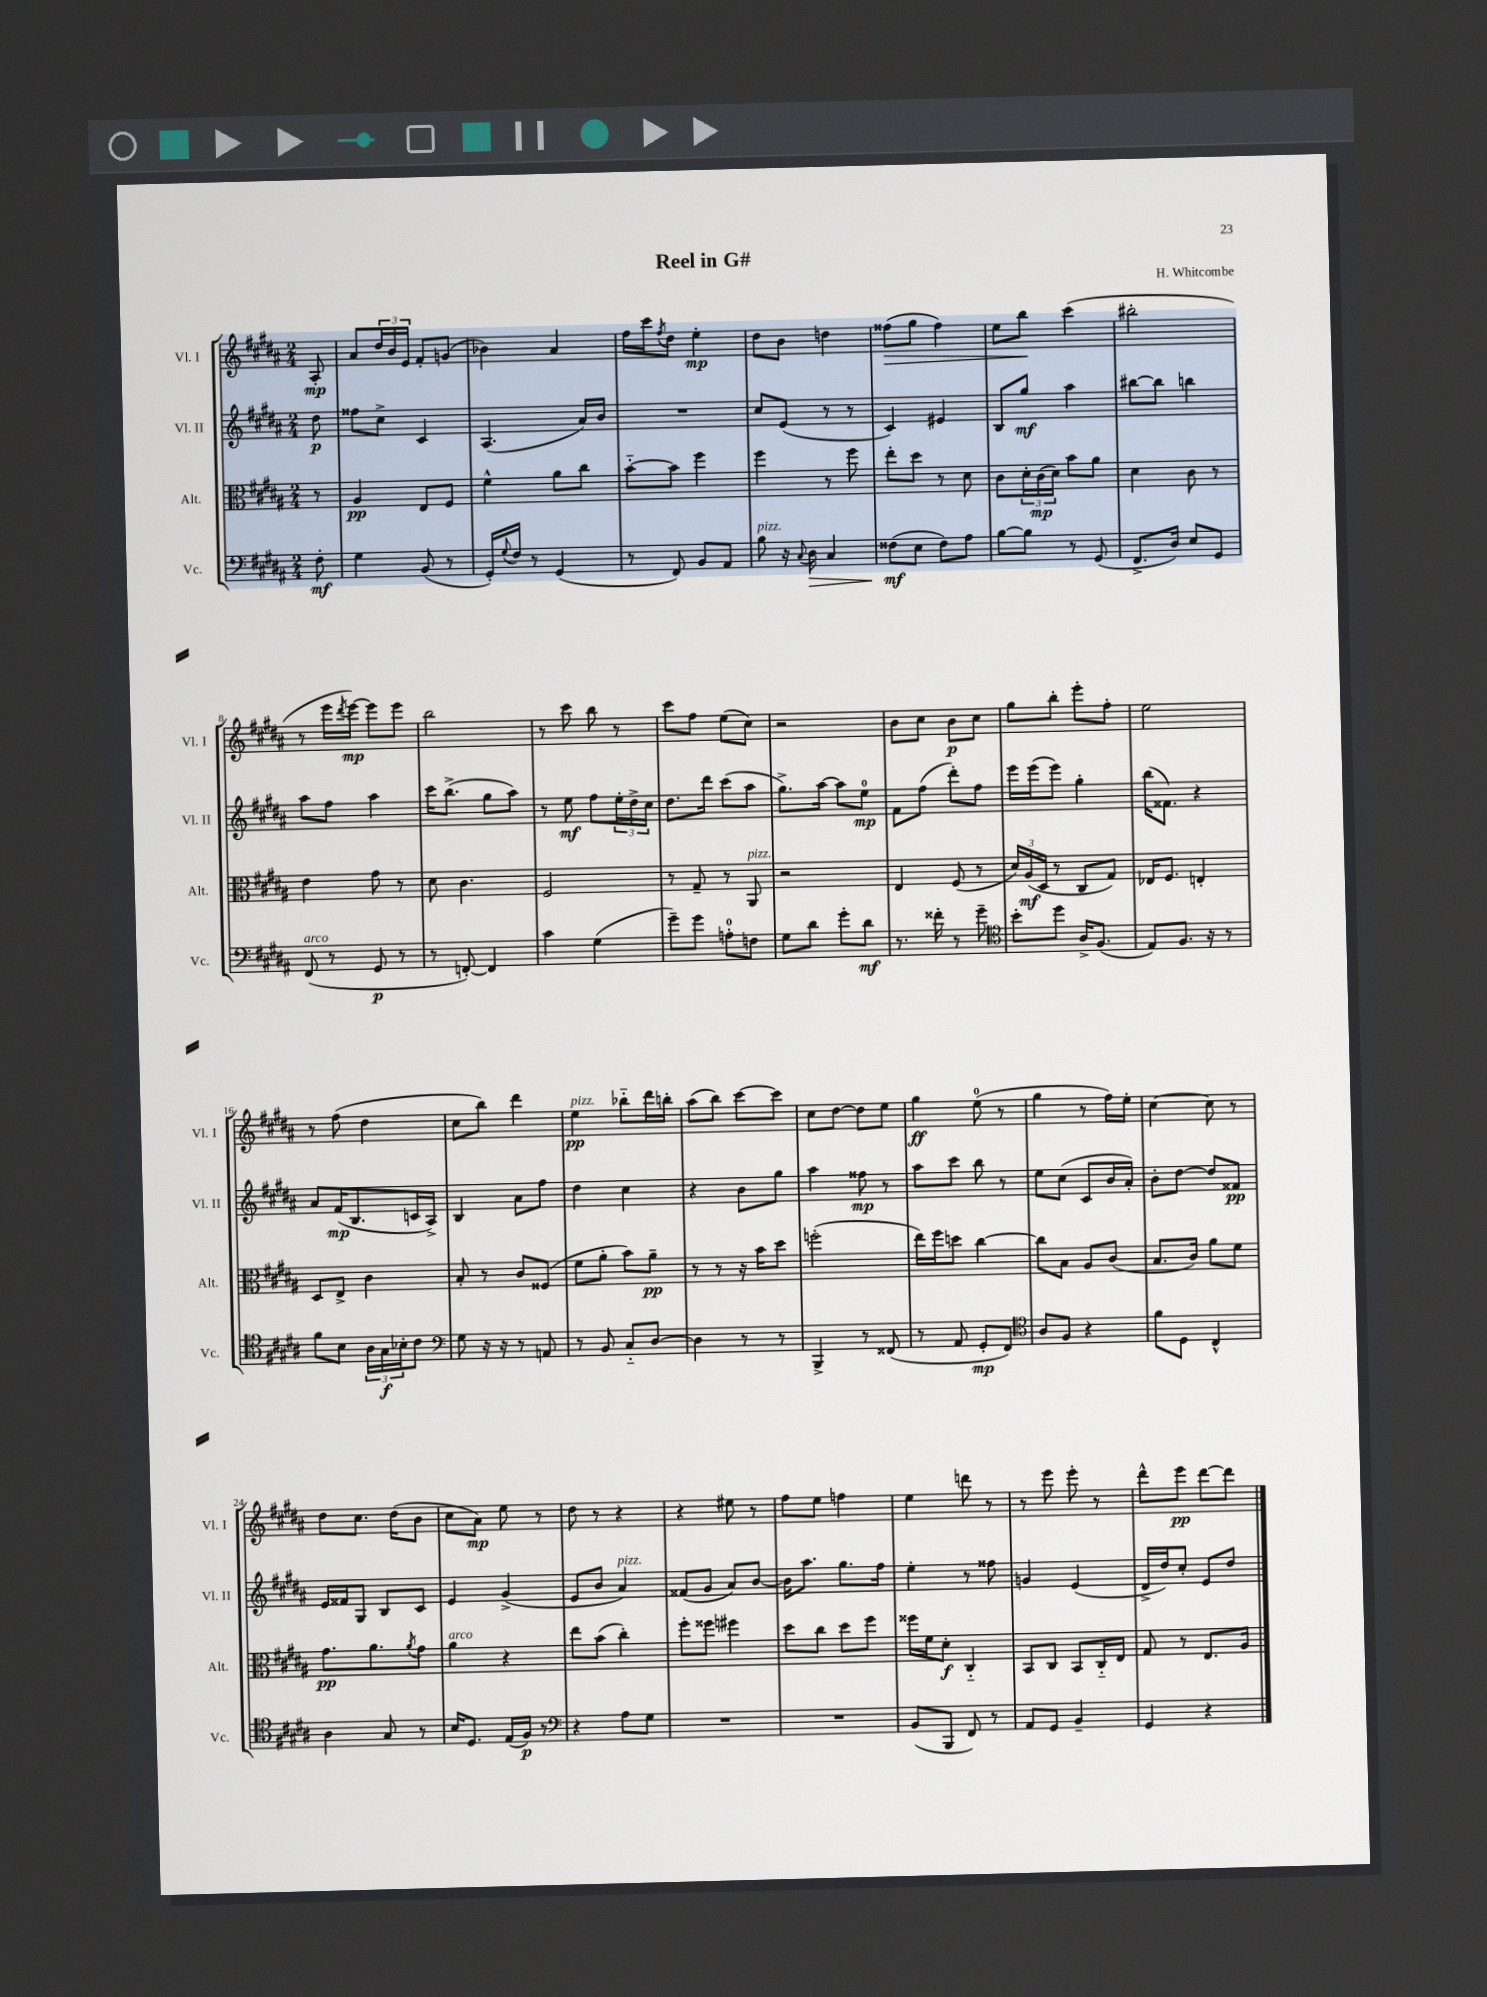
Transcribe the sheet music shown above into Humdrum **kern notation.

**kern	**kern	**kern	**kern
*staff4	*staff3	*staff2	*staff1
*clefF4	*clefC3	*clefG2	*clefG2
*k[f#c#g#d#a#]	*k[f#c#g#d#a#]	*k[f#c#g#d#a#]	*k[f#c#g#d#a#]
*M2/4	*M2/4	*M2/4	*M2/4
8F#'\	8r	8dd#\	8A#'/
=	=	=	=
4G#\	4A#/	8ff##\L	8a#/L
.	.	8cc#^\J	24dd#/L
.	.	.	24b/
.	.	.	24e/JJ
(8BB/	8E/L	4c#/	8f#'/L
8r	8F#/J	.	(8g/J
=	=	=	=
16GG#'/LL)	4f#^^\	(4.A#/	4b-\)
8qqG#/	.	.	.
16F#/JJ	.	.	.
8r	.	.	.
(4GG#/	8a#\L	.	4a#/
.	8cc#\J	16a#/LL)	.
.	.	16b/JJ	.
=	=	=	=
8r	[8b'~\L	2r	16ff#\LL
.	.	.	16ccc#\J
.	.	.	8qff#/
8FF#/)	8b\]J	.	8dd#\J
8BB/L	4ff#\	.	4ee'\
8AA#/J	.	.	.
=	=	=	=
8B\	4ff#\	8cc#/L	8dd#\L
16r	.	(8e/J	8b\J
8qqC#/	.	.	.
16D#\	.	.	.
4C#/	8r	8r	4dd\
.	8ff#\	8r	.
=	=	=	=
(8F##\L	8ee'\L	4c#/)	(8ff##\L
8E\J	8dd#\J	.	8gg#\J
8F##\L)	8r	4e#/	4ff##\)
8A#\J	8d#\	.	.
=	=	=	=
[8B\L	8c#\L	8B/L	8ee\L
8B\]J	24d#'\L	8gg#/J	8bb\J
.	(24c#\	.	.
.	24d#\JJ)	.	.
8r	8b\L	4aa#\	(4ccc#\
(8GG#/	8a#\J	.	.
=	=	=	=
8.FF#^/L	4d#\	[8bb#\L	2bb#'\
.	.	8bb#\]J	.
16D#/Jk)	.	.	.
8E/L	8c#\	4bb\	.
8GG#/J	8r	.	.
=	=	=	=
(8FF#/	4e\	8aa#\L	8r
8r	.	8ff#\J	16eee\LL
.	.	.	8qddd#/
.	.	.	[16eee\JJ)
8GG#/	8g#\	4aa#\	8eee\]L
8r	8r	.	8eee\J
=	=	=	=
8r	8d#\	16ccc#\LK	2bb\
.	.	(8.bb^\J	.
[8FF'/)	4.c#\	.	.
4FF/]	.	8gg#\L	.
.	.	8aa#\J)	.
=	=	=	=
4c#\	2F#/	8r	8r
.	.	8ee\	8ccc#\
(4G#\	.	8ff#\L	8bb\
.	.	24ee'\L	8r
.	.	24dd#^\	.
.	.	24cc#\JJ	.
=	=	=	=
8g#~\L)	8r	8.dd#\L	8ccc#\L
8g#\J	8G#~/	.	8ff#\J
.	.	16ddd#\Jk	.
8A'\L	8r	(8ccc#\L	(8ee\L
8F\J	8AA#/	8aa#\J	8cc#\J)
=	=	=	=
8G#\L	2r	8.gg#^\L)	2r
8d#\J	.	.	.
.	.	[16aa#\Jk	.
8g#'\L	.	8aa#\]L	.
8d#\J	.	8ee\J	.
=	=	=	=
8.r	4E/	8f#\L	8b\L
.	.	(8ff#\J	8cc#\J
16f##'\	.	.	.
8r	(8F#/	8ddd#'\L)	8b\L
8g#~\	8r	8ff#\J	8cc#\J
=	=	=	=
*clefC4	*	*	*
8b'\L	24d#/LL)	16eee\LL	8gg#\L
.	(24A#/	.	.
.	.	(16eee\J	.
.	24D#/JJ	.	.
8dd#\J	8r	8eee\J)	8bb'\J
16A#^/LK	8C#/L	4gg#'\	8eee'\L
(8.F#/J	.	.	.
.	8G#/J)	.	8ff#'\J
=	=	=	=
8E/L)	16E-/LK	(16bb\LK	2ee\
.	8.F#/J	8.f##\J)	.
8.F#/J	.	.	.
.	4E'/	4r	.
16r	.	.	.
8r	.	.	.
=	=	=	=
8f#\L	8D#/L	8a#/L	8r
8B\J	8E^/J	(16f#/K	(8ff#\
.	.	8.B/	.
24A#\LL	4c#\	.	4dd#\
24G#\	.	.	.
24B-'\J	.	.	.
8c#\J	.	16c/L	.
.	.	16A#^/JJ)	.
=	=	=	=
*clefF4	*	*	*
8G#\	8B'/	4B/	8cc#\L
16r	8r	.	8bb\J)
16r	.	.	.
8r	8c#/L	8a#\L	4ddd#\
8AA/	(8F##/J	8ff#\J	.
=	=	=	=
8r	8f#\L	4dd#\	4ee\
8BB/	8a#'\J	.	.
8C#'~/L	8b\L)	4cc#\	8bb-'~\L
[8D#/J	8a#~\J	.	16ddd#\L
.	.	.	16bb'\JJ
=	=	=	=
4D#\]	8r	4r	(8aa#\L
.	8r	.	8bb\J)
8r	16r	8b\L	[8ccc#\L
.	16b\LK	.	.
8r	8dd#\J	8gg#\J	8ccc#\]J
=	=	=	=
4BBB^/	(2ff'\	4aa#\	8cc#\L
.	.	.	[8dd#\J
8r	.	8ff##\	8dd#\]L
(8FF##/	.	8r	8ee\J
=	=	=	=
8r	16ee\LL)	8aa#\L	4gg#\
.	16ff#\J	.	.
8AA#/	8dd\J	8ccc#\J	.
8GG#'/L	[4cc#\	8bb\	(8ee\
8FF#/J)	.	8r	8r
=	=	=	=
*clefC4	*	*	*
8A#/L	8cc#\]L	8ee\L	4gg#\
8F#/J	8B\J	(8cc#\J	.
4r	8A#/L	8c#/L	8r
.	(8c#/J	16b/L	16ff#\LL)
.	.	16a#'/JJ)	16ee'\JJ
=	=	=	=
8f#\L	8.B/L	8b'\L	[4cc#\
8D#\J	.	[8dd#\J	.
.	16c#/Jk)	.	.
4C#^^/	8a#\L	8dd#/]L	8cc#\]
.	8f#\J	8f##/J	8r
=	=	=	=
4A#\	8.g#\L	16e/LL	8dd#\L
.	.	16f##/J	.
.	.	8G#/J	8.cc#\J
.	8.a#\	.	.
8G#/	.	8B/L	.
.	.	.	(16dd#\LK
.	8qa#/	.	.
8r	8g#\J	8c#/J	8b\J
=	=	=	=
16B/LK	4a#\	4e/	8cc#\L
8.D#/J	.	.	.
.	.	.	8a#\J)
(16E/LL	4r	(4g#^/	8ee\
16F#/JJ)	.	.	.
8r	.	.	8r
=	=	=	=
*clefF4	*	*	*
4r	8ee\L	8e/L	8dd#\
.	(8b\J	8b/J	8r
8A#\L	4cc#'\)	4a#/)	4r
8G#\J	.	.	.
=	=	=	=
2r	8ff#'\L	(8f##/L	4r
.	8ff##\J	8g#/J	.
.	4ff#\	8a#/L)	8ee#\
.	.	[8b/J	8r
=	=	=	=
2r	8dd#\L	16b\]LK	8ff#\L
.	.	8.aa#\J	.
.	8cc#\J	.	8ee\J
.	8dd#\L	8.gg#\L	4ff\
.	8ff#\J	.	.
.	.	16ff#\Jk	.
=	=	=	=
(8BB/L	16ff##\LL	4ee'\	4ee\
.	16f#\J	.	.
8BBB/J	8d#'\J	.	.
8FF#/)	4C#'~/	8r	8ddd\
8r	.	8ff##\	8r
=	=	=	=
8AA#/L	8BB/L	4g/	8r
8GG#/J	8C#/J	.	8eee\
4BB~/	8BB/L	(4e/	8eee'\
.	16C#'~/L	.	8r
.	16E/JJ	.	.
=	=	=	=
4GG#/	8G#/	16d#^/LL	8ddd#^^\L
.	.	16dd#/J)	.
.	8r	8cc#'/J	8eee\J
4r	8.E/L	8e/L	[8ddd#\L
.	.	8dd#/J	8ddd#\]J
.	16A#/Jk	.	.
==	==	==	==
*-	*-	*-	*-
